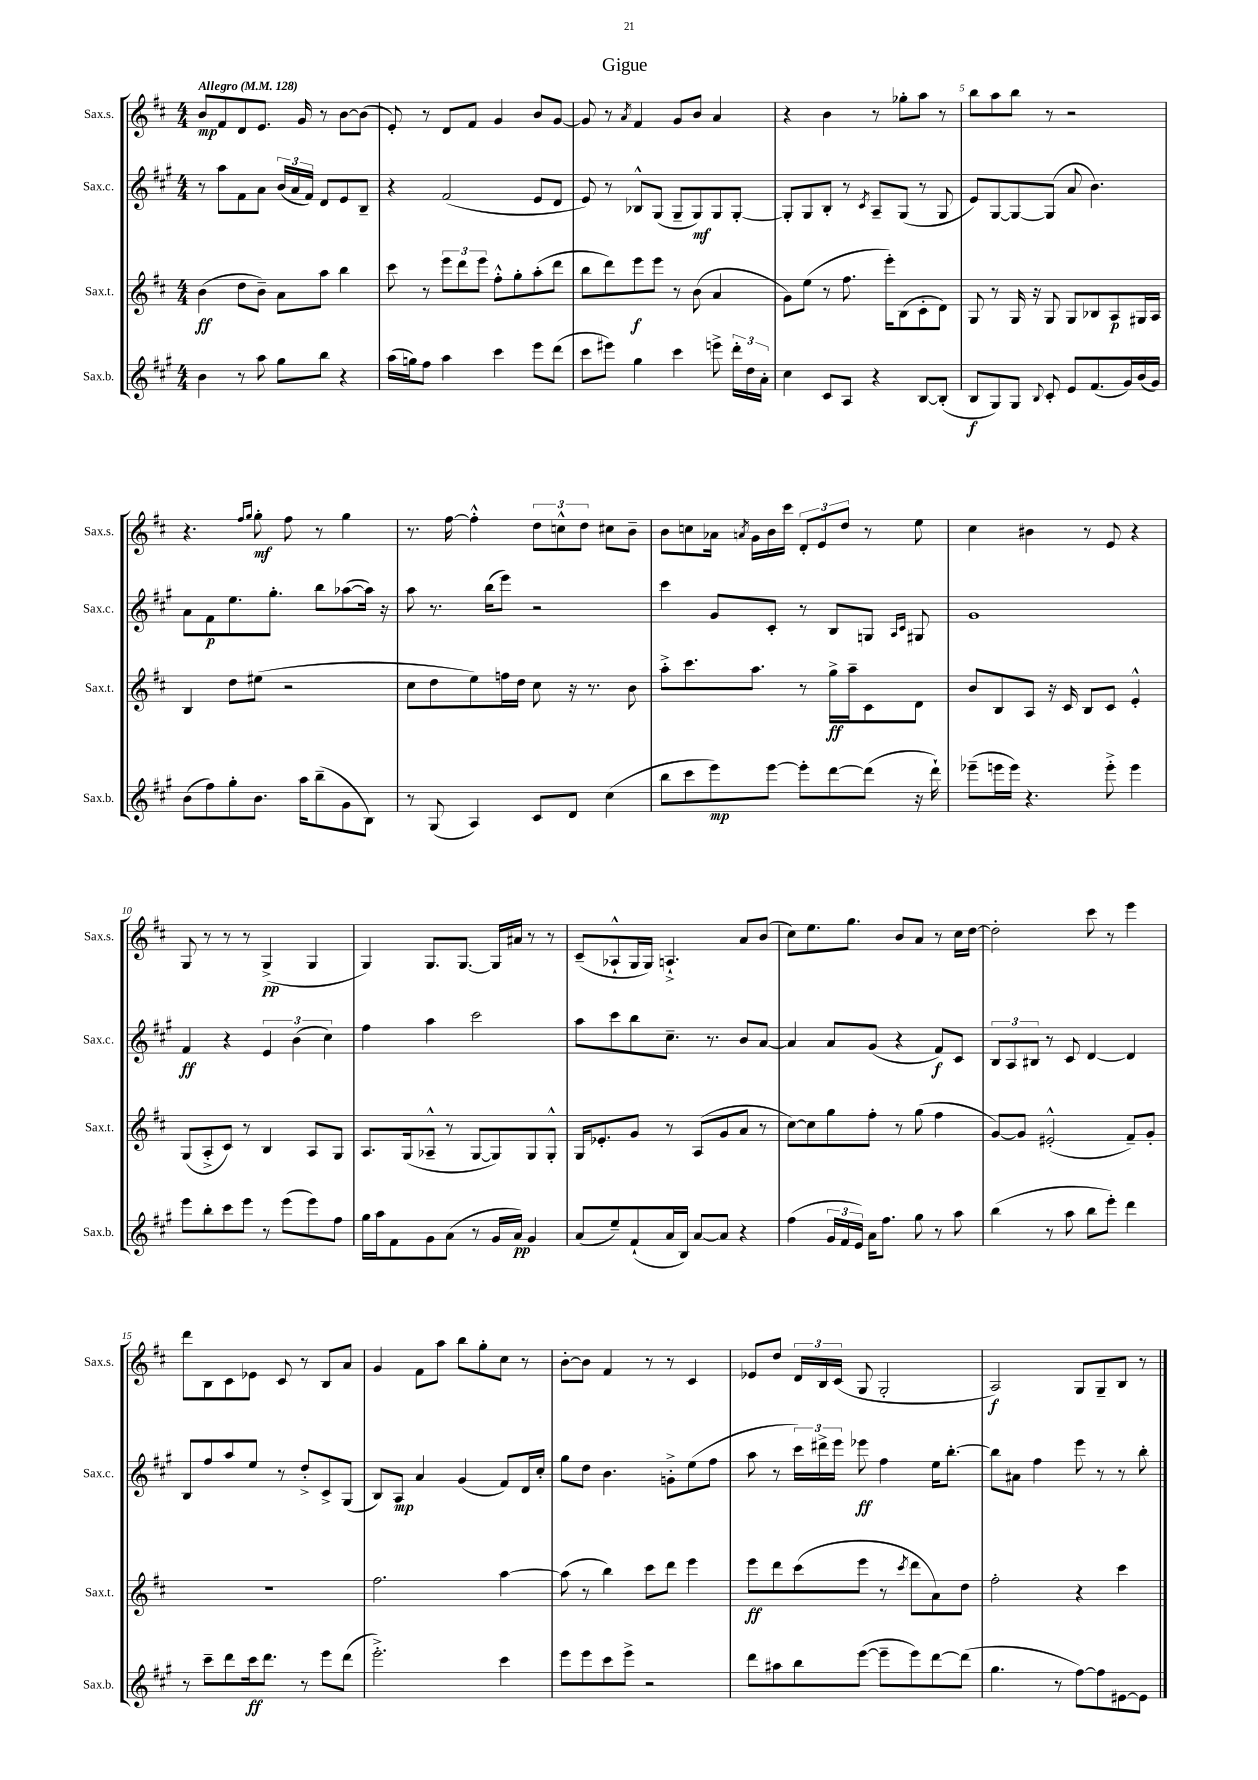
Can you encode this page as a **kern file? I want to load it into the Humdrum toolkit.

**kern	**kern	**kern	**kern
*staff4	*staff3	*staff2	*staff1
*clefG2	*clefG2	*clefG2	*clefG2
*k[f#c#g#]	*k[f#c#]	*k[f#c#g#]	*k[f#c#]
*M4/4	*M4/4	*M4/4	*M4/4
*MM128	*MM128	*MM128	*MM128
4b	(4b	8r	8b
.	.	8aa	8f#
8r	8dd	8f#	8d
8aa	8b~)	8a	8.e
8gg#	8a	(24b	.
.	.	24a	.
.	.	.	16g
.	.	24f#)	.
8bb	8aa	8d	8r
4r	4bb	8e	[8b
.	.	8B~	(8b]
=	=	=	=
(16aa	8ccc#	4r	8e')
16gg)	.	.	.
8ff#	8r	.	8r
4aa	12eee	(2f#	8d
.	12ddd	.	.
.	.	.	8f#
.	12eee	.	.
4ccc#	8ff#'^^	.	4g
.	8gg'	.	.
8eee	(8aa'	8e	8b
(8ddd	8ddd	8d	[8g
=	=	=	=
8ccc#	8bb	8e)	8g]
8eee#)	8ddd)	8r	8r
.	.	.	8qa
4gg#	8eee	8B-^^	4f#
.	8eee	(8G#	.
4ccc#	8r	8G#~	8g
.	(8b	8G#)	8b
8eee^	4a	8G#	4a
24ddd'	.	[8G#'	.
24dd	.	.	.
24a'	.	.	.
=	=	=	=
4cc#	8g)	8G#']	4r
.	(8ee	8G#	.
8c#	8r	8B'	4b
8A	8.ff#	8r	.
.	.	8qc#	.
4r	.	8A~	8r
.	16eee')	.	.
.	(8B	(8G#	8gg-'
[8B	8c#'	8r	8aa
(8B']	8d)	8G#	8r
=	=	=	=
8B	8G	8e)	8bb
8G#)	8r	[8G#	8aa
8G#	16G	8G#_	8bb
.	16r	.	.
8qqB	.	.	.
8c#'	8G	(8G#]	8r
8e	8G	8a	2r
(8.f#	8B-	4.b)	.
.	8A	.	.
16g#)	.	.	.
(16b	16G#	.	.
16g#)	16A	.	.
=	=	=	=
(8b	4B	8a	4.r
8ff#)	.	8f#	.
8gg#'	8dd	8.ee	.
.	.	.	16qqff#
.	.	.	16qqgg
8.b	(8ee#	.	8gg'
.	.	8.gg#'	.
.	2r	.	8ff#
16aa	.	.	.
(8bb~	.	8bb	8r
8g#	.	([8aa-	4gg
8B)	.	16aa-])	.
.	.	16r	.
=	=	=	=
8r	8cc#	8aa	8.r
(8G#	8dd	8.r	.
.	.	.	[16ff#
4A)	8ee)	.	4ff#'^^]
.	.	(16bb	.
.	16ff	8eee)	.
.	16dd	.	.
8c#	8cc#	2r	12dd
.	.	.	12cc^^
8d	16r	.	.
.	.	.	12dd
.	8.r	.	.
(4cc#	.	.	8cc#
.	8b	.	8b~
=	=	=	=
8bb	8aa'^	4ccc#	8b
8ccc#	8.ccc#	.	8cc
8eee)	.	8g#	16a-
.	.	.	8qa
.	8.aa	.	16g
[8eee	.	8c#'	16b
.	.	.	16ccc#
8eee']	8r	8r	12d'
.	.	.	12e
[8ddd	16gg^	8B	.
.	.	.	12dd
.	16aa~	.	.
(8ddd]	8c#	8G	8r
.	.	16qqA	.
.	.	16qqc#	.
16r	8d	8G#	8ee
16ddd`)	.	.	.
=	=	=	=
(8eee-~	8b	1g#	4cc#
16eee	8B	.	.
16eee)	.	.	.
4.r	8A	.	4b#
.	16r	.	.
.	16c#	.	.
.	8B	.	8r
8eee'^	8c#	.	8e
4eee	4e'^^	.	4r
=	=	=	=
8eee	(8G	4f#	8G
8bb'	8A'^	.	8r
8ccc#	8c#)	4r	8r
8eee	8r	.	8r
8r	4B	6e	(4G^
(8eee	.	.	.
.	.	(6b	.
8eee)	8A	.	4G
.	.	6cc#)	.
8ff#	8G	.	.
=	=	=	=
16gg#	8.A	4ff#	4G)
16aa	.	.	.
8f#	.	.	.
.	(16G	.	.
8g#	8A-~^^	4aa	8.G
(8a	8r	.	.
.	.	.	[8.G
8r	[8G	2ccc#	.
16g#	8G])	.	16G]
16a)	.	.	16a#
4g#	8G	.	8r
.	8G'^^	.	8r
=	=	=	=
(8a	16G	8aa	(8c#~
.	8.e-'	.	.
8ee~)	.	8ccc#	8A-`^^
(8f#`	8g	8bb	16G
.	.	.	16G)
16a	8r	8.cc#~	4.A`^
16B)	.	.	.
[8a	(8A	.	.
.	.	8.r	.
8a]	8g	.	.
4r	8a	8b	8a
.	8r	[8a	(8b
=	=	=	=
(4ff#	[8cc#)	4a]	8cc#)
.	8cc#]	.	8.ee
24g#	8gg	8a	.
24f#	.	.	.
.	.	.	8.gg
24e)	.	.	.
16a	8ff#'	(8g#	.
8.ff#	.	.	.
.	8r	4r	8b
8gg#	(8gg	.	8a
8r	4ff#	8f#)	8r
8aa	.	8c#	16cc#
.	.	.	[16dd
=	=	=	=
(4bb	[8g)	12B	2dd']
.	.	12A	.
.	8g]	.	.
.	.	12B#	.
8r	(2e#'^^	8r	.
8aa	.	8c#	.
8bb	.	[4d	8ccc#
8eee')	.	.	8r
4ddd	8f#~)	4d]	4eee
.	8g'	.	.
=	=	=	=
8r	1r	8B	8ddd
8ccc#~	.	8ff#	8B
8ddd	.	8aa	8c#
16ccc#	.	8ee	8e-
8.ddd	.	.	.
.	.	8r	8c#
8r	.	8dd'^	8r
8eee	.	8c#^	8B
(8ddd	.	(8G#	8a
=	=	=	=
2.eee'^)	2.ff#	8B)	4g
.	.	8A	.
.	.	4a	8f#
.	.	.	8aa
.	.	(4g#	8bb
.	.	.	8gg'
4ccc#	[4aa	8f#)	8cc#
.	.	16d	8r
.	.	16cc#'	.
=	=	=	=
8eee	(8aa]	8gg#	[8b'
8eee	8r	8dd	8b]
8ccc#	4bb)	4.b	4f#
8eee^	.	.	.
2r	8ccc#	.	8r
.	8ddd	8g'^	8r
.	4eee	(8ee	4c#
.	.	8ff#	.
=	=	=	=
8ddd	8eee	8aa	8e-
8aa#	8ddd	8r	8dd
8bb	(8ccc#	24ccc#)	24d
.	.	24ddd#^	24B
.	.	24eee	(24c#
([8eee	8eee	8eee-	8G
8eee~]	8r	4ff#	2G'
.	8qccc#	.	.
8eee)	8ddd	.	.
[8ddd	8a)	16ee	.
.	.	[8.bb'	.
(8ddd]	8dd	.	.
=	=	=	=
4.gg#	2ff#'	8bb]	2A)
.	.	8a#	.
.	.	4ff#	.
8r	.	.	.
[8ff#)	4r	8eee	8G
8ff#]	.	8r	8G~
[8e#	4ccc#	8r	8B
8e#]	.	8bb'	8r
==	==	==	==
*-	*-	*-	*-
